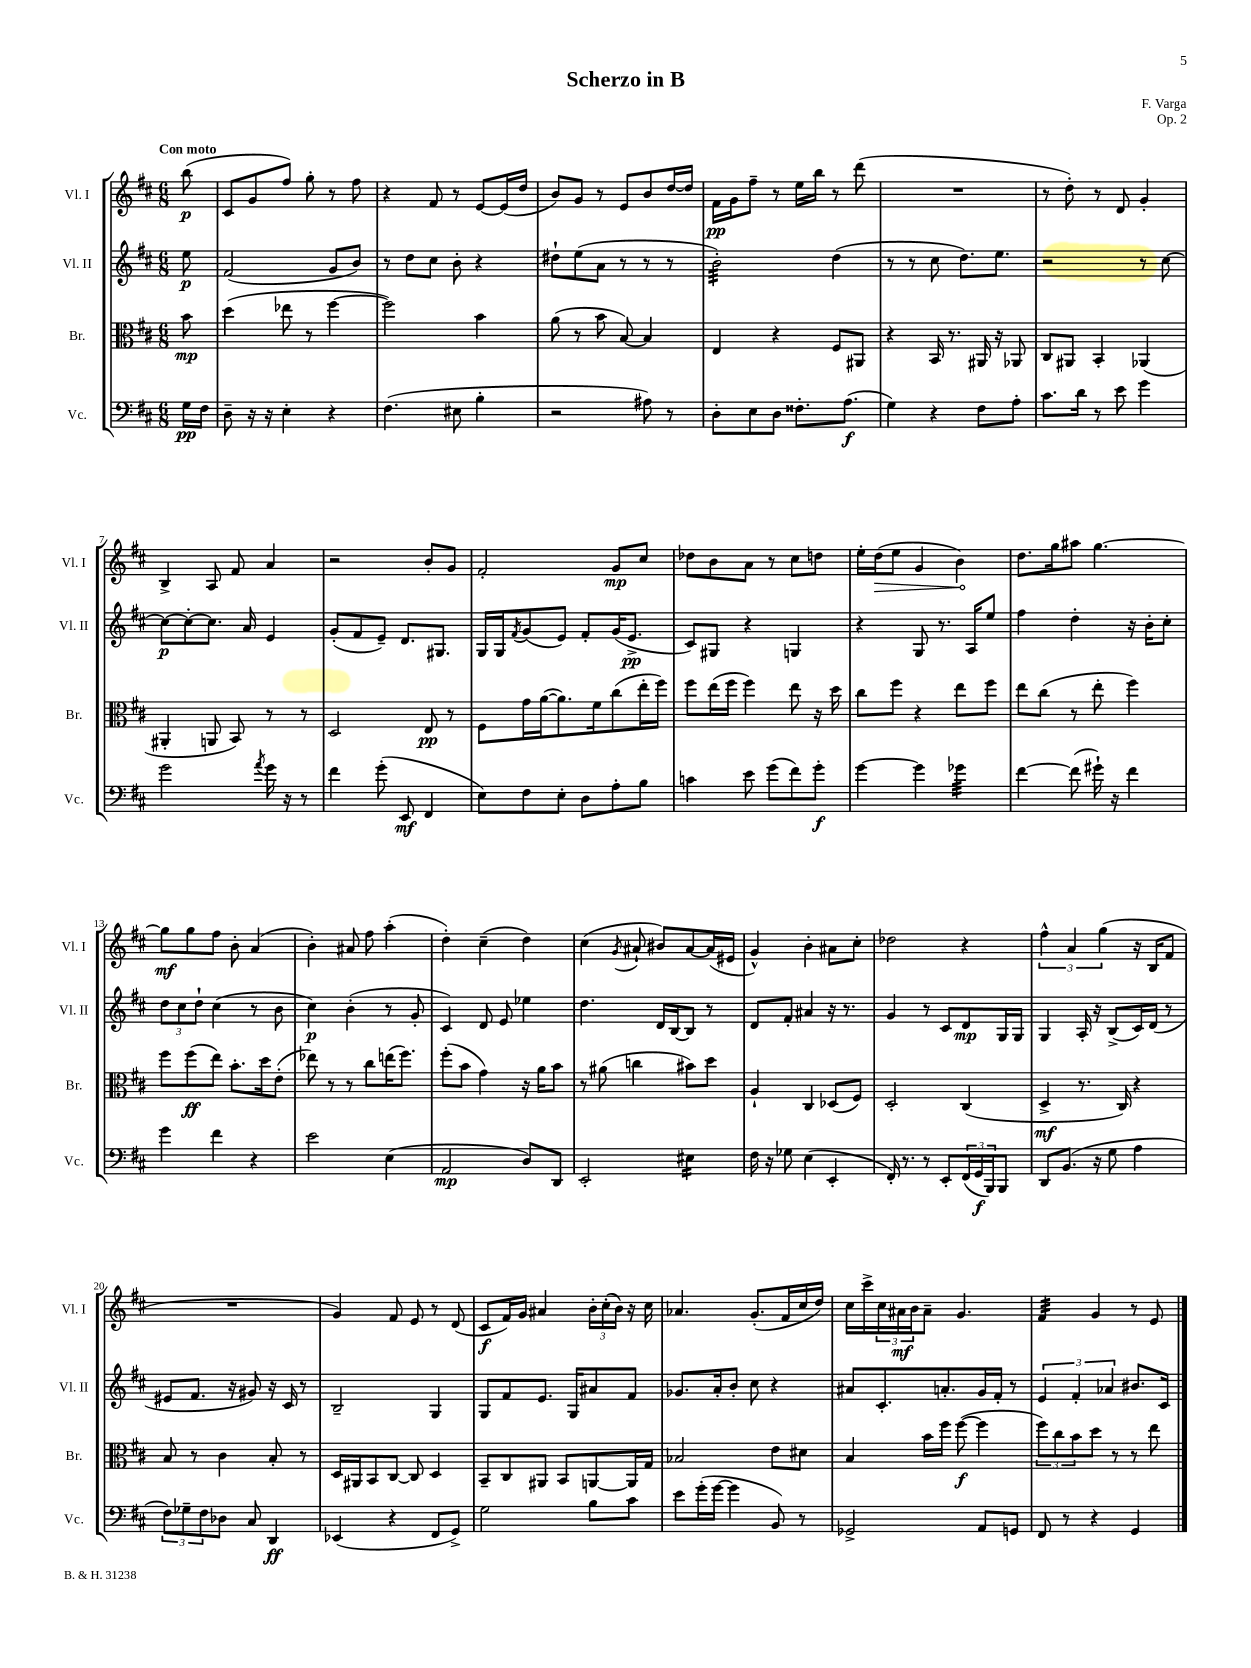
\header { title = "Scherzo in B" composer = "F. Varga" opus = "Op. 2" }
<<
\new StaffGroup <<
\new Staff = "s0" \with { instrumentName = "Vl. I" shortInstrumentName = "Vl. I" } {
    \clef treble \key d \major \numericTimeSignature \time 6/8 \partial 8 \tempo "Con moto"
    b''8\p( |
    cis'8 g'8 fis''8) g''8-. r8 fis''8 |
    r4 fis'8 r8 e'8~ e'16( d''16 |
    b'8) g'8 r8 e'8 b'8 d''16~ d''16 |
    fis'16\pp g'16 fis''8-- r8 e''16 b''16 r8 d'''8( |
    R2. |
    r8 d''8-.) r8 d'8 g'4-. |
    b4-> a8 fis'8 a'4 |
    r2 b'8-. g'8 |
    fis'2-. g'8\mp cis''8 |
    des''8 b'8 a'8 r8 cis''8 d''8 |
    e''16-. \once \override Hairpin.circled-tip = ##t d''16\>( e''8 g'4 b'4\!) |
    d''8. g''16 ais''8 g''4.~ |
    g''8\mf g''8 fis''8 b'8-. a'4( |
    b'4-.) ais'8 fis''8 a''4-.( |
    d''4-.) cis''4--( d''4) |
    cis''4( \acciaccatura { g'8 } ais'8-! bis'8) ais'8~ ais'16( eis'16 |
    g'4-^) b'4-. ais'8 cis''8-. |
    des''2 r4 |
    \tuplet 3/2 { fis''4-^ a'4 g''4( } r16 b16 fis'8 |
    R2. |
    g'4) fis'8 e'8 r8 d'8( |
    cis'8\f fis'16) g'16 ais'4 \tuplet 3/2 { b'16-. cis''16-.( b'16) } r16 cis''16 |
    aes'4. g'8.-.( fis'16 cis''16 d''16) |
    cis''16 cis'''16-> \tuplet 3/2 { cis''16 ais'16\mf b'16 } ais'8-- g'4. |
    fis'4:32 g'4 r8 e'8 \bar "|." |
}
\new Staff = "s1" \with { instrumentName = "Vl. II" shortInstrumentName = "Vl. II" } {
    \clef treble \key d \major \numericTimeSignature \time 6/8 \partial 8
    e''8\p |
    fis'2( g'8 b'8) |
    r8 d''8 cis''8 b'8-. r4 |
    dis''8-! e''8( a'8 r8 r8 r8 |
    b'2:32-.) d''4( |
    r8 r8 cis''8 d''8.) e''8. |
    r2 r8 cis''8~ |
    cis''8~\p cis''8~-. cis''8. a'16 e'4 |
    g'8-.( fis'8 e'8--) d'8. gis8. |
    g16 g16 \acciaccatura { fis'8 } g'8( e'8) fis'8-. g'16( e'8.->\pp |
    cis'8) gis8 r4 g4 |
    r4 g8 r8. a16 e''8 |
    fis''4 d''4-. r16 b'16-. cis''8-. |
    \tuplet 3/2 { d''8 cis''8 d''8-! } cis''4( r8 b'8 |
    cis''4\p) b'4-.( r8 g'8-. |
    cis'4) d'8 e'8 ees''4 |
    d''4. d'16 b16~ b8 r8 |
    d'8 fis'8-. ais'4 r16 r8. |
    g'4 r8 cis'8 d'8\mp g16 g16 |
    g4 a16-. r16 b8->( cis'16) d'16( r8 |
    eis'8 fis'8. r16 gis'8) r16 cis'16 r8 |
    b2-- g4 |
    g8 fis'8 e'8. g16 ais'8 fis'8 |
    ges'8. a'16-. b'8-. cis''8 r4 |
    ais'8 cis'8.-. a'8.-. g'16 fis'16-. r8 |
    \tuplet 3/2 { e'4 fis'4-. aes'4 } bis'8. cis'16 \bar "|." |
}
\new Staff = "s2" \with { instrumentName = "Br." shortInstrumentName = "Br." } {
    \clef alto \key d \major \numericTimeSignature \time 6/8 \partial 8
    b'8\mp |
    d''4( ees''8 r8 fis''4~ |
    fis''2) b'4 |
    a'8( r8 b'8 b8~) b4 |
    e4 r4 fis8 ais,8 |
    r4 b,16 r8. ais,16 r16 aes,8 |
    cis8 ais,8 b,4-. aes,4( |
    ais,4-. a,8 b,8) r8 r8 |
    d2 e8\pp r8 |
    fis8 g'16 a'16~( a'8.) fis'16 cis''8( e''16-. fis''16) |
    fis''8 e''16( fis''16 fis''4) e''8 r16 d''16 |
    cis''8 fis''8 r4 e''8 fis''8 |
    e''8 cis''8( r8 e''8-. fis''4) |
    fis''8 fis''8\ff( e''8) b'8.-. d''16 e'8-.( |
    ees''8) r8 r8 cis''8 e''16( fis''8.) |
    fis''8-.( b'8 g'4) r16 a'16 b'8 |
    r8 ais'8( c''4 bis'8) d''8 |
    a4-! cis4 des8( fis8) |
    d2-. cis4( |
    d4->\mf r8. cis16) r4 |
    b8 r8 cis'4 b8-. r8 |
    d16 ais,16 b,8 cis8~ cis8 d4 |
    b,8-- cis8 ais,8 b,8 a,8~ a,16 g16 |
    bes2 e'8 dis'8 |
    b4 b'16 fis''16 fis''8~\f( fis''4 |
    \tuplet 3/2 { fis''8) cis''8 b'8 } d''8 r8 r8 e''8 \bar "|." |
}
\new Staff = "s3" \with { instrumentName = "Vc." shortInstrumentName = "Vc." } {
    \clef bass \key d \major \numericTimeSignature \time 6/8 \partial 8
    g16\pp fis16 |
    d8-- r16 r16 e4-. r4 |
    fis4.( eis8 b4-. |
    r2 ais8) r8 |
    d8-. e8 d8 fisis8.-. a8.\f( |
    g4) r4 fis8 a8-. |
    cis'8. d'16 r8 e'8 g'4 |
    g'2 \acciaccatura { a'8 } g'16 r16 r8 |
    fis'4 g'8-.( e,8\mf fis,4 |
    e8) fis8 e8-. d8 a8-. b8 |
    c'4 e'8 g'8( fis'8) g'8-.\f |
    g'4~ g'4 ges'4:32 |
    fis'4~ fis'8( gis'16-!) r16 fis'4 |
    g'4 fis'4 r4 |
    e'2 e4( |
    a,2\mp d8) d,8 |
    e,2-. eis4:16 |
    fis16 r16 ges8 e4( e,4-. |
    fis,16-.) r8. r8 e,8-. \tuplet 3/2 { fis,16( g,16\f b,,16) } b,,8 |
    d,8 b,8.( r16 g8 a4 |
    \tuplet 3/2 { fis8) ges8-- fis8 } des8 cis8 d,4\ff |
    ees,4( r4 fis,8 g,8->) |
    g2 b8 cis'8 |
    e'8 g'16-.( g'16~ g'4 b,8) r8 |
    ges,2-> a,8 g,8 |
    fis,8 r8 r4 g,4 \bar "|." |
}
>>
>>
